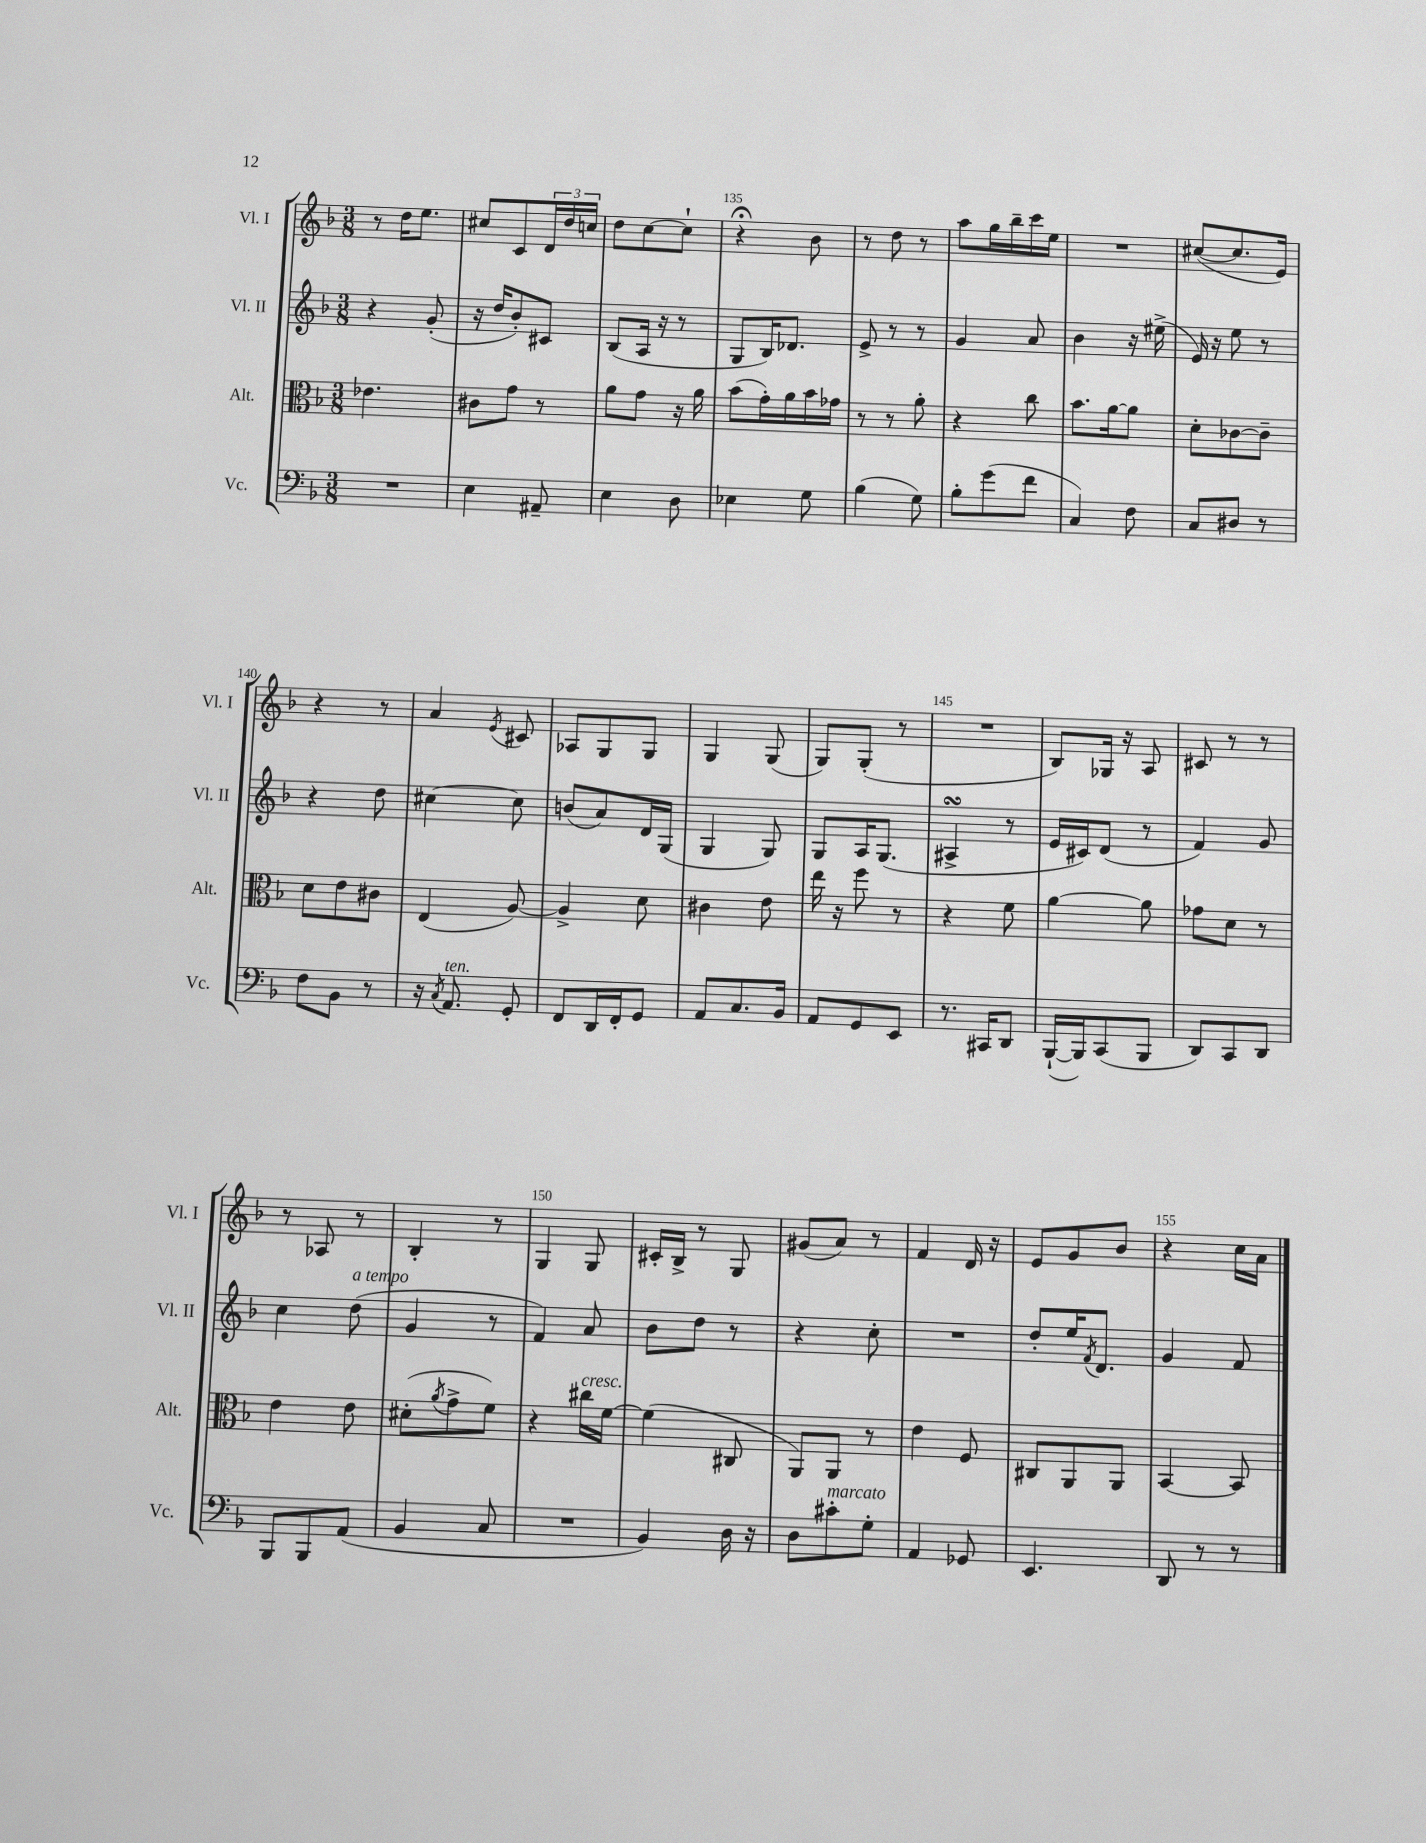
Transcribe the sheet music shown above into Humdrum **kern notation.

**kern	**kern	**kern	**kern
*part4	*part3	*part2	*part1
*staff4	*staff3	*staff2	*staff1
*I"Vc.	*I"Alt.	*I"Vl. II	*I"Vl. I
*I'Vc.	*I'Alt.	*I'Vl. II	*I'Vl. I
*clefF4	*clefC3	*clefG2	*clefG2
*k[b-]	*k[b-]	*k[b-]	*k[b-]
*M3/8	*M3/8	*M3/8	*M3/8
=132	=132	=132	=132
4.r	4.e-X\	4r	8r
.	.	.	16dd\KL
.	.	.	8.ee\J
.	.	(8g'/	.
=133	=133	=133	=133
4E\	8c#X\L	16r	8cc#X/L
.	.	16dd/KL	.
.	8g\J	8b-'/)	8c/
8AA#X~/	8r	8c#X/J	24d/L
.	.	.	24dd/
.	.	.	24ccn/JJ
=134	=134	=134	=134
4E\	8a\L	(8B-/L	8dd\L
.	8g\J	16A/Jk	[8cc\
.	.	16r	.
8D\	16r	8r	8cc`\J]
.	16a\	.	.
=135	=135	=135	=135
4E-X\	(8b-\L	8G/L	4r;<
.	16g'\L)	16B-/K)	.
.	16a\	8.d-X/J	.
8G\	16b-\	.	8b-\
.	16g-X\JJ	.	.
=136	=136	=136	=136
(4B-\	8r	8e^/	8r
.	8r	8r	8dd\
8G\)	8a'\	8r	8r
=137	=137	=137	=137
8B-'\L	4r	4g/	8aa\L
(8g\	.	.	16gg\L
.	.	.	16bb-~\
8f\J	8cc\	8a/	16ccc\
.	.	.	16ee\JJ
=138	=138	=138	=138
4C/)	8.b-\L	4b-\	4.r
.	[16a\k	.	.
8F\	8a\J]	16r	.
.	.	(16ee#X^\	.
=139	=139	=139	=139
8C/L	8d'\L	16e/)	([8cc#X/L
.	.	16r	.
8D#X/J	[8c-X\	8ee\	8.cc#/]
8r	8c-~\J]	8r	.
.	.	.	16e/Jk)
!!LO:LB:g=z
=140	=140	=140	=140
8F\L	8d\L	4r	4r
8BB-\J	8e\	.	.
8r	8c#X\J	8dd\	8r
=141	=141	=141	=141
16r	(4E/	[4cc#X\	4a/
8qC/	.	.	.
!LO:TX:a:i:t=ten.	!	!	!
8.AA/	.	.	.
.	.	.	8qe/
8GG'/	[8A/)	8cc#\]	8c#X/
=142	=142	=142	=142
8FF/L	4A^/]	(8bn/L	8A-X/L
16DD/L	.	8a/)	8G/
16FF'/J	.	.	.
8GG/J	8d\	16d/L	8G/J
.	.	(16G/JJ	.
=143	=143	=143	=143
8AA/L	4c#X\	4G/	4G/
8.C/	.	.	.
.	8e\	8G/)	(8G/
16BB-/Jk	.	.	.
=144	=144	=144	=144
8AA/L	16ee\	8G/L	8G/L)
.	16r	.	.
8GG/	8ff\	16A/K	(8G'/J
.	.	(8.G/J	.
8EE/J	8r	.	8r
=145	=145	=145	=145
8.r	4r	4A#XsSsS^/	4.r
16CC#X/KL	.	.	.
8DD/J	8f\	8r	.
=146	=146	=146	=146
([16BBB-`/LL	[4a\	16e/LL	8B-/L)
16BBB-/J])	.	16c#X/J)	.
(8CC/	.	(8d/J	16G-X/Jk
.	.	.	16r
8BBB-/J	8a\]	8r	8A/
=147	=147	=147	=147
8DD/L)	8g-X\L	4f/)	8c#X/
8CC/	8d\J	.	8r
8DD/J	8r	8g/	8r
!!LO:LB:g=z
=148	=148	=148	=148
8BBB-/L	4e\	4cc\	8r
8BBB-/	.	.	8A-X/
!	!	!LO:TX:a:i:t=a tempo	!
(8AA/J	8e\	(8dd\	8r
=149	=149	=149	=149
4BB-/	(8d#X'\L	4g/	4B-'/
.	8qa/	.	.
.	8g^\	.	.
8C/	8f\J)	8r	8r
=150	=150	=150	=150
4.r	4r	4f/)	4G/
!	!LO:TX:a:i:t=cresc.	!	!
.	16cc#X\LL	8a/	8G/
.	[16f\JJ	.	.
=151	=151	=151	=151
4BB-/)	(4f\]	8b-\L	16c#X'/LL
.	.	.	16B-^/JJ
.	.	8dd\J	8r
16D\	8C#X/	8r	8G/
16r	.	.	.
=152	=152	=152	=152
8D\L	8AA/L)	4r	(8g#X/L
!LO:TX:a:i:t=marcato	!	!	!
8c#X'\	8AA/J	.	8a/J)
8G'\J	8r	8cc'\	8r
=153	=153	=153	=153
4AA/	4e\	4.r	4f/
8GG-X/	8F/	.	16d/
.	.	.	16r
=154	=154	=154	=154
4.EE/	8C#X/L	8dd'/L	8e/L
.	8AA/	16ee/K	8g/
.	.	8qf/	.
.	.	8.d/J	.
.	8AA/J	.	8b-/J
=155	=155	=155	=155
8DD/	[4BB-/	4g/	4r
8r	.	.	.
8r	8BB-/]	8f/	16cc\LL
.	.	.	16a\JJ
==	==	==	==
*-	*-	*-	*-
